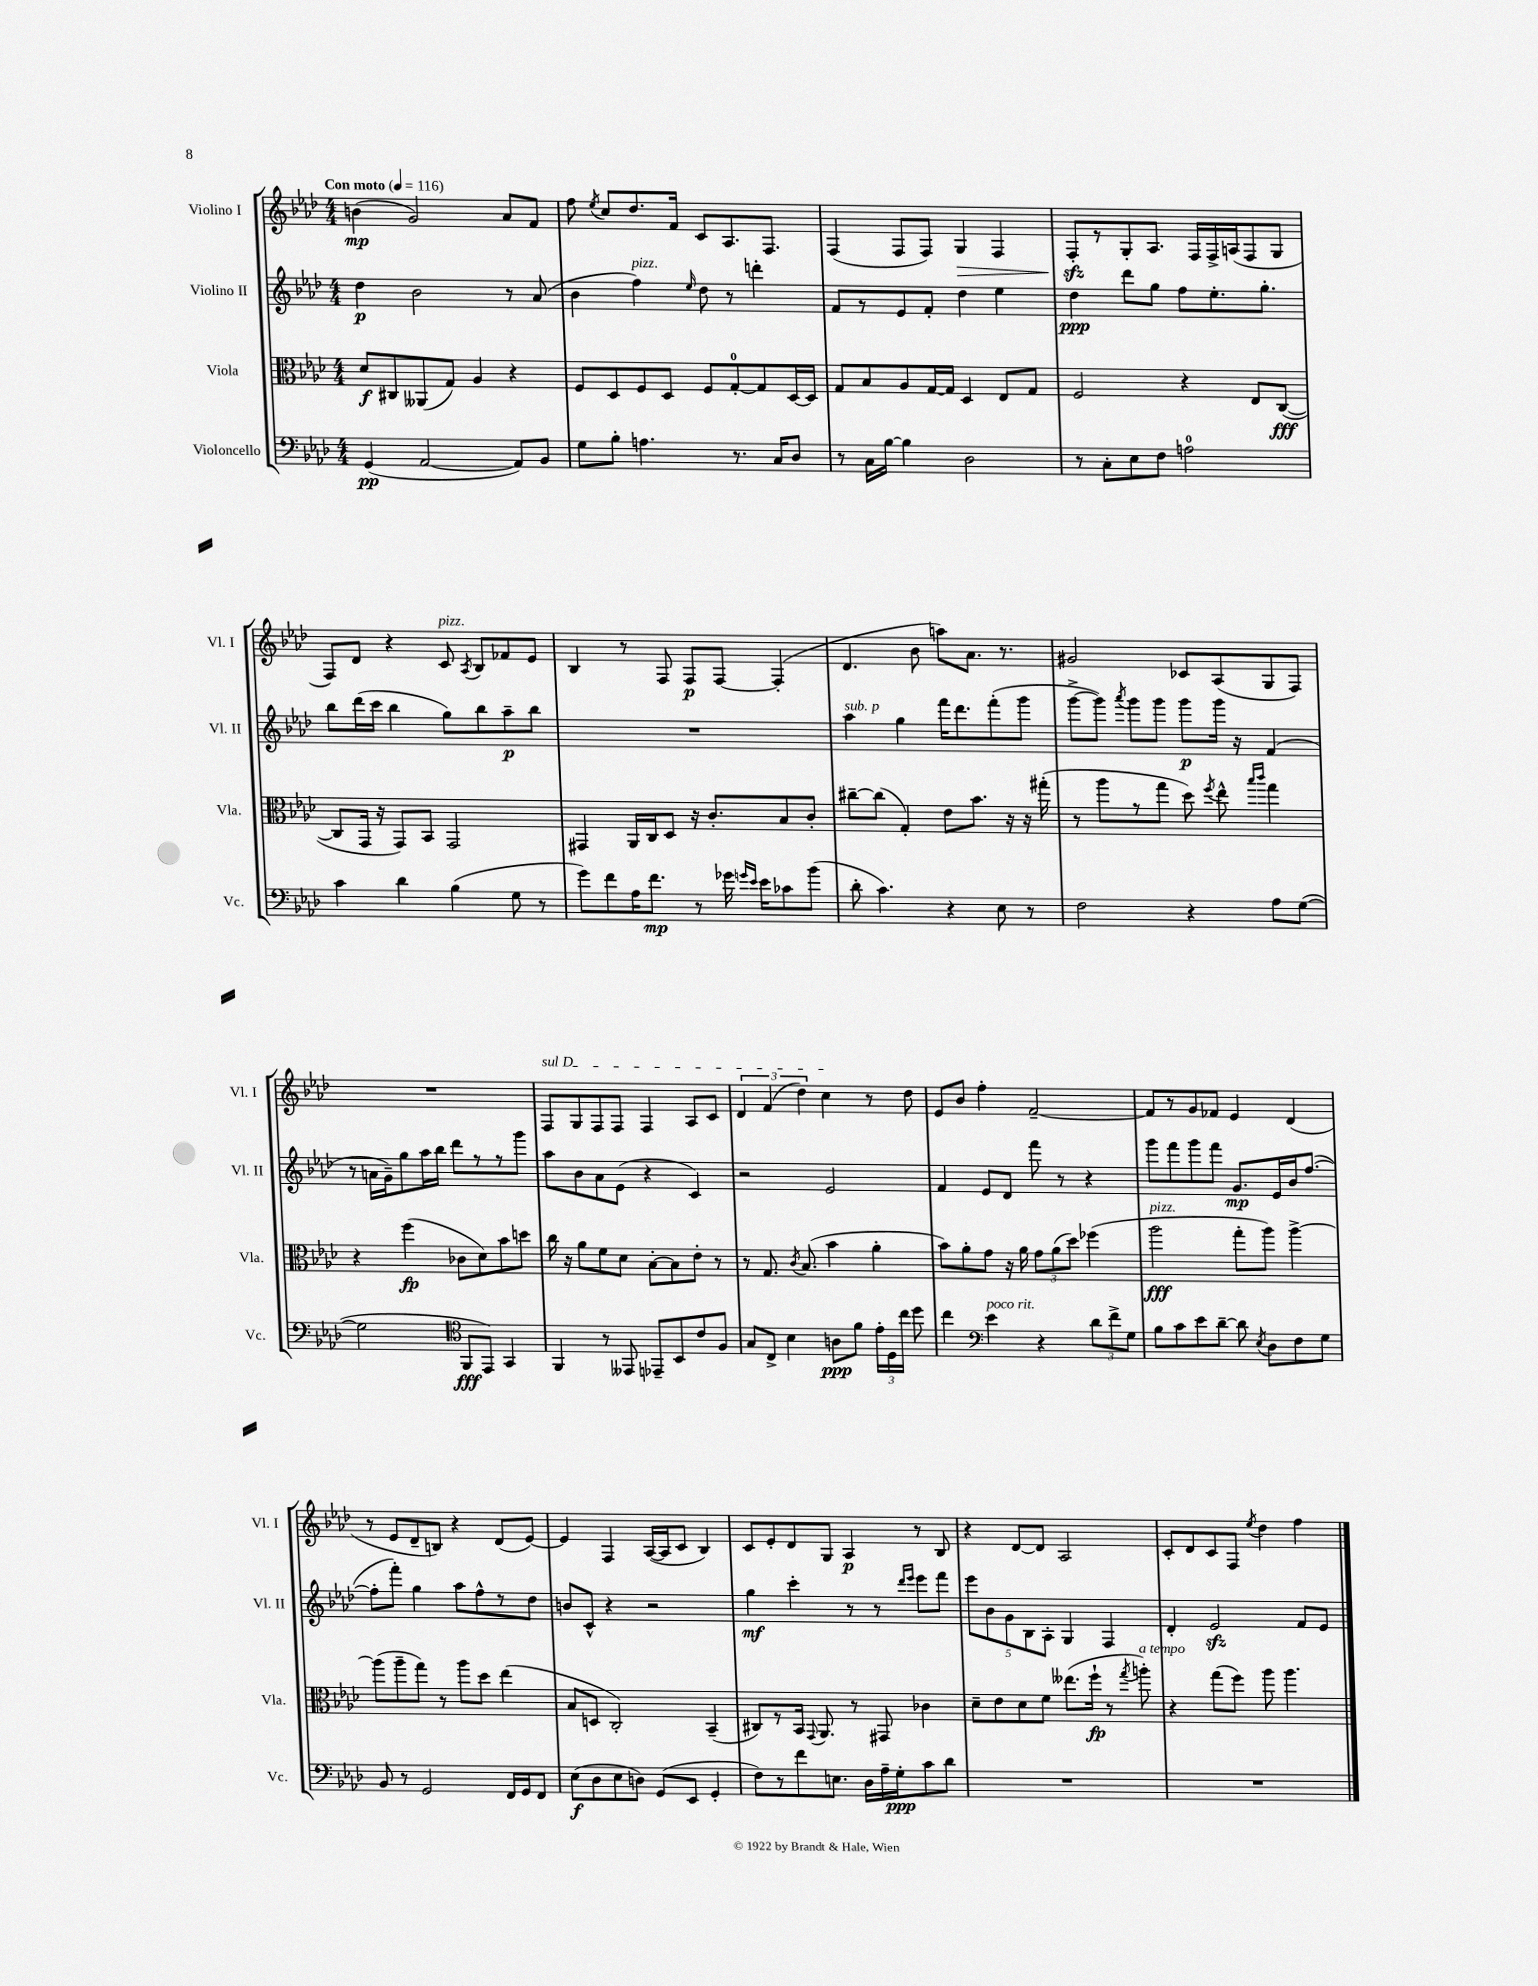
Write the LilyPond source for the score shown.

<<
\new StaffGroup <<
\new Staff = "s0" \with { instrumentName = "Violino I" shortInstrumentName = "Vl. I" } {
    \clef treble \key aes \major \numericTimeSignature \time 4/4 \tempo "Con moto" 4 = 116
    \autoBeamOff b'4\mp( g'2) aes'8[ f'8] |
    f''8 \acciaccatura { ees''8 } c''8[ des''8. f'16] c'8[ aes8. f8.] |
    f4( f8[ f8]) g4\> f4 |
    f8[-.\sfz\! r8 g8-. aes8.] f16[ f16-> a16( f8 g8] |
    f8[) des'8] r4 c'8^\markup { \italic "pizz." } \acciaccatura { aes8 } bes8[ fes'8 ees'8] |
    bes4 r8 f8 f8[\p f8]~ f4-.( |
    des'4. bes'8 a''8[) aes'8.] r8. |
    gis'2 ces'8[ aes8( g8 f8]) |
    R1 |
    \once \override TextSpanner.bound-details.left.text = \markup { \italic "sul D" } f8[\startTextSpan g8 f8 f8] f4 aes8[ c'8] |
    \tuplet 3/2 { des'4 f'4( des''4) } c''4\stopTextSpan r8 des''8 |
    ees'8[ bes'8] f''4-. f'2~-- |
    f'8[ r8 g'8 fes'8] ees'4 des'4( |
    r8 ees'8[ des'8-- b8]) r4 des'8[( ees'8]~) |
    ees'4 f4 aes16[~( aes16 c'8] bes4) |
    c'8[ ees'8-. des'8 g8] aes4\p r8 bes8 |
    r4 des'8[~ des'8] aes2 |
    c'8[-. des'8 c'8 f8] \acciaccatura { ees''8 } des''4 f''4 \bar "|." |
}
\new Staff = "s1" \with { instrumentName = "Violino II" shortInstrumentName = "Vl. II" } {
    \clef treble \key aes \major \numericTimeSignature \time 4/4
    \autoBeamOff des''4\p bes'2 r8 aes'8( |
    bes'4 f''4^\markup { \italic "pizz." }) \grace { ees''16 } des''8 r8 d'''4-. |
    f'8[ r8 ees'8 f'8]-. des''4 ees''4 |
    des''4\ppp des'''8[ g''8] f''8[ ees''8.-. g''8.]-. |
    bes''8[ des'''16( c'''16] bes''4 g''8[) bes''8 aes''8--\p bes''8] |
    R1 |
    aes''4^\markup { \italic "sub. p" } g''4 f'''16[ des'''8. f'''8-.( g'''8] |
    g'''8[~-> g'''8]) \acciaccatura { aes'''8 } g'''8[ g'''8] g'''8[\p g'''16] r16 f'4( |
    r8 a'16[ g'16--) g''8 aes''16 bes''16] des'''8[ r8 r8 g'''8] |
    aes''8[ bes'8 aes'8 ees'8]( r4 c'4) |
    r2 ees'2 |
    f'4 ees'8[ des'8] f'''8 r8 r4 |
    g'''8[ f'''8 g'''8 f'''8] g'8.[\mp ees'16 bes'16 f''8.]~( |
    f''8[-. f'''8]-.) g''4 aes''8[ f''8-^ r8 des''8] |
    b'8[ c'8]-^ r4 r2 |
    g''4\mf c'''4-. r8 r8 \grace { des'''16[ ees'''16] } ees'''8[ f'''8] |
    \tuplet 5/4 { ees'''8[ bes'8 g'8 bes8 aes8]-. } g4 f4 |
    des'4-. ees'2\sfz f'8[ ees'8] \bar "|." |
}
\new Staff = "s2" \with { instrumentName = "Viola" shortInstrumentName = "Vla." } {
    \clef alto \key aes \major \numericTimeSignature \time 4/4
    \autoBeamOff des'8[\f cis8 aeses,8( g8]) aes4 r4 |
    f8[ des8 f8 des8] f8[ g8-0~-. g8 des16~ des16] |
    g8[ bes8 aes8 g16~ g16] des4 ees8[ g8] |
    f2 r4 ees8[ c8]~\fff( |
    c8[ g,16] r16 g,8[) bes,8] g,2 |
    gis,4 aes,16[ c16 des8] r16 c'8.[-. bes8 c'8]-. |
    cis''8[~-- cis''8]( g4-.) ees'8[ bes'8.] r16 r16 gis''16-.( |
    r8 aes''8[ r8 g''8] des''8) \acciaccatura { f''8 } ees''8-^ \grace { bes''16[ c'''16] } g''4 |
    r4 f''4\fp( ces'8[ des'8) bes'8 d''8] |
    c''16 r16 aes'8[ f'8 des'8] bes8[~-. bes8 ees'8]-. r8 |
    r8 g8. \acciaccatura { c'8 } bes8.( bes'4 aes'4-. |
    bes'8[) aes'8-. g'8] r16 aes'16 \tuplet 3/2 { g'8[ aes'8( des''8]) } fes''4( |
    aes''2\fff^\markup { \italic "pizz." } g''8[-. aes''8]) aes''4~-> |
    aes''8[( aes''8-- g''8]) r8 aes''8[ des''8] ees''4( |
    bes8[ d8] c2-.) bes,4--( |
    cis8[) r8 bes,16] \appoggiatura { g,8 } aes,8. r8 gis,8 ces'4 |
    des'8[-- ees'8 des'8 f'8] eeses''8.[( f''16]-!\fp r8 \acciaccatura { g''8 } a''8-.^\markup { \italic "a tempo" }) |
    r4 g''8[( f''8]) aes''8 aes''4. \bar "|." |
}
\new Staff = "s3" \with { instrumentName = "Violoncello" shortInstrumentName = "Vc." } {
    \clef bass \key aes \major \numericTimeSignature \time 4/4
    \autoBeamOff g,4\pp( aes,2~ aes,8[) bes,8] |
    g8[ bes8]-. a4. r8. c16[ des8] |
    r8 c16[ bes16]~ bes4 des2 |
    r8 c8[-. ees8 f8] a2-0 |
    c'4 des'4 bes4( g8 r8 |
    g'8[) f'8 aes16 f'8.]\mp r8 ges'16 \grace { g'16[ ees'16] } ees'16[ ces'8 bes'8]( |
    des'8-. c'4.) r4 ees8 r8 |
    f2 r4 aes8[ g8]~( |
    g2 \clef tenor f,8[\fff ees,8]) g,4 |
    f,4 r8 eeses,8 ees,8[-- bes,8 c'8 f8] |
    g8[ c8]-> bes4 a8[\ppp f'8] \tuplet 3/2 { ees'16[-. des16 c''16] } des''8 |
    c''4 \clef bass ees'4^\markup { \italic "poco rit." } r4 \tuplet 3/2 { des'8[ f'8-> g8] } |
    bes8[ c'8 ees'8 des'8]~-- des'8 \acciaccatura { ees8 } des8[ f8 g8] |
    bes,8 r8 g,2 f,16[ g,16 f,8] |
    ees8[\f( des8 ees8 d8]) g,8[( ees,8] g,4-. |
    f8[) r8 f'8 e8.] des16[ aes16-- g16-.\ppp c'8 des'8] |
    R1 |
    R1 \bar "|." |
}
>>
>>
\layout { \context { \Score \remove "Bar_number_engraver" } }
